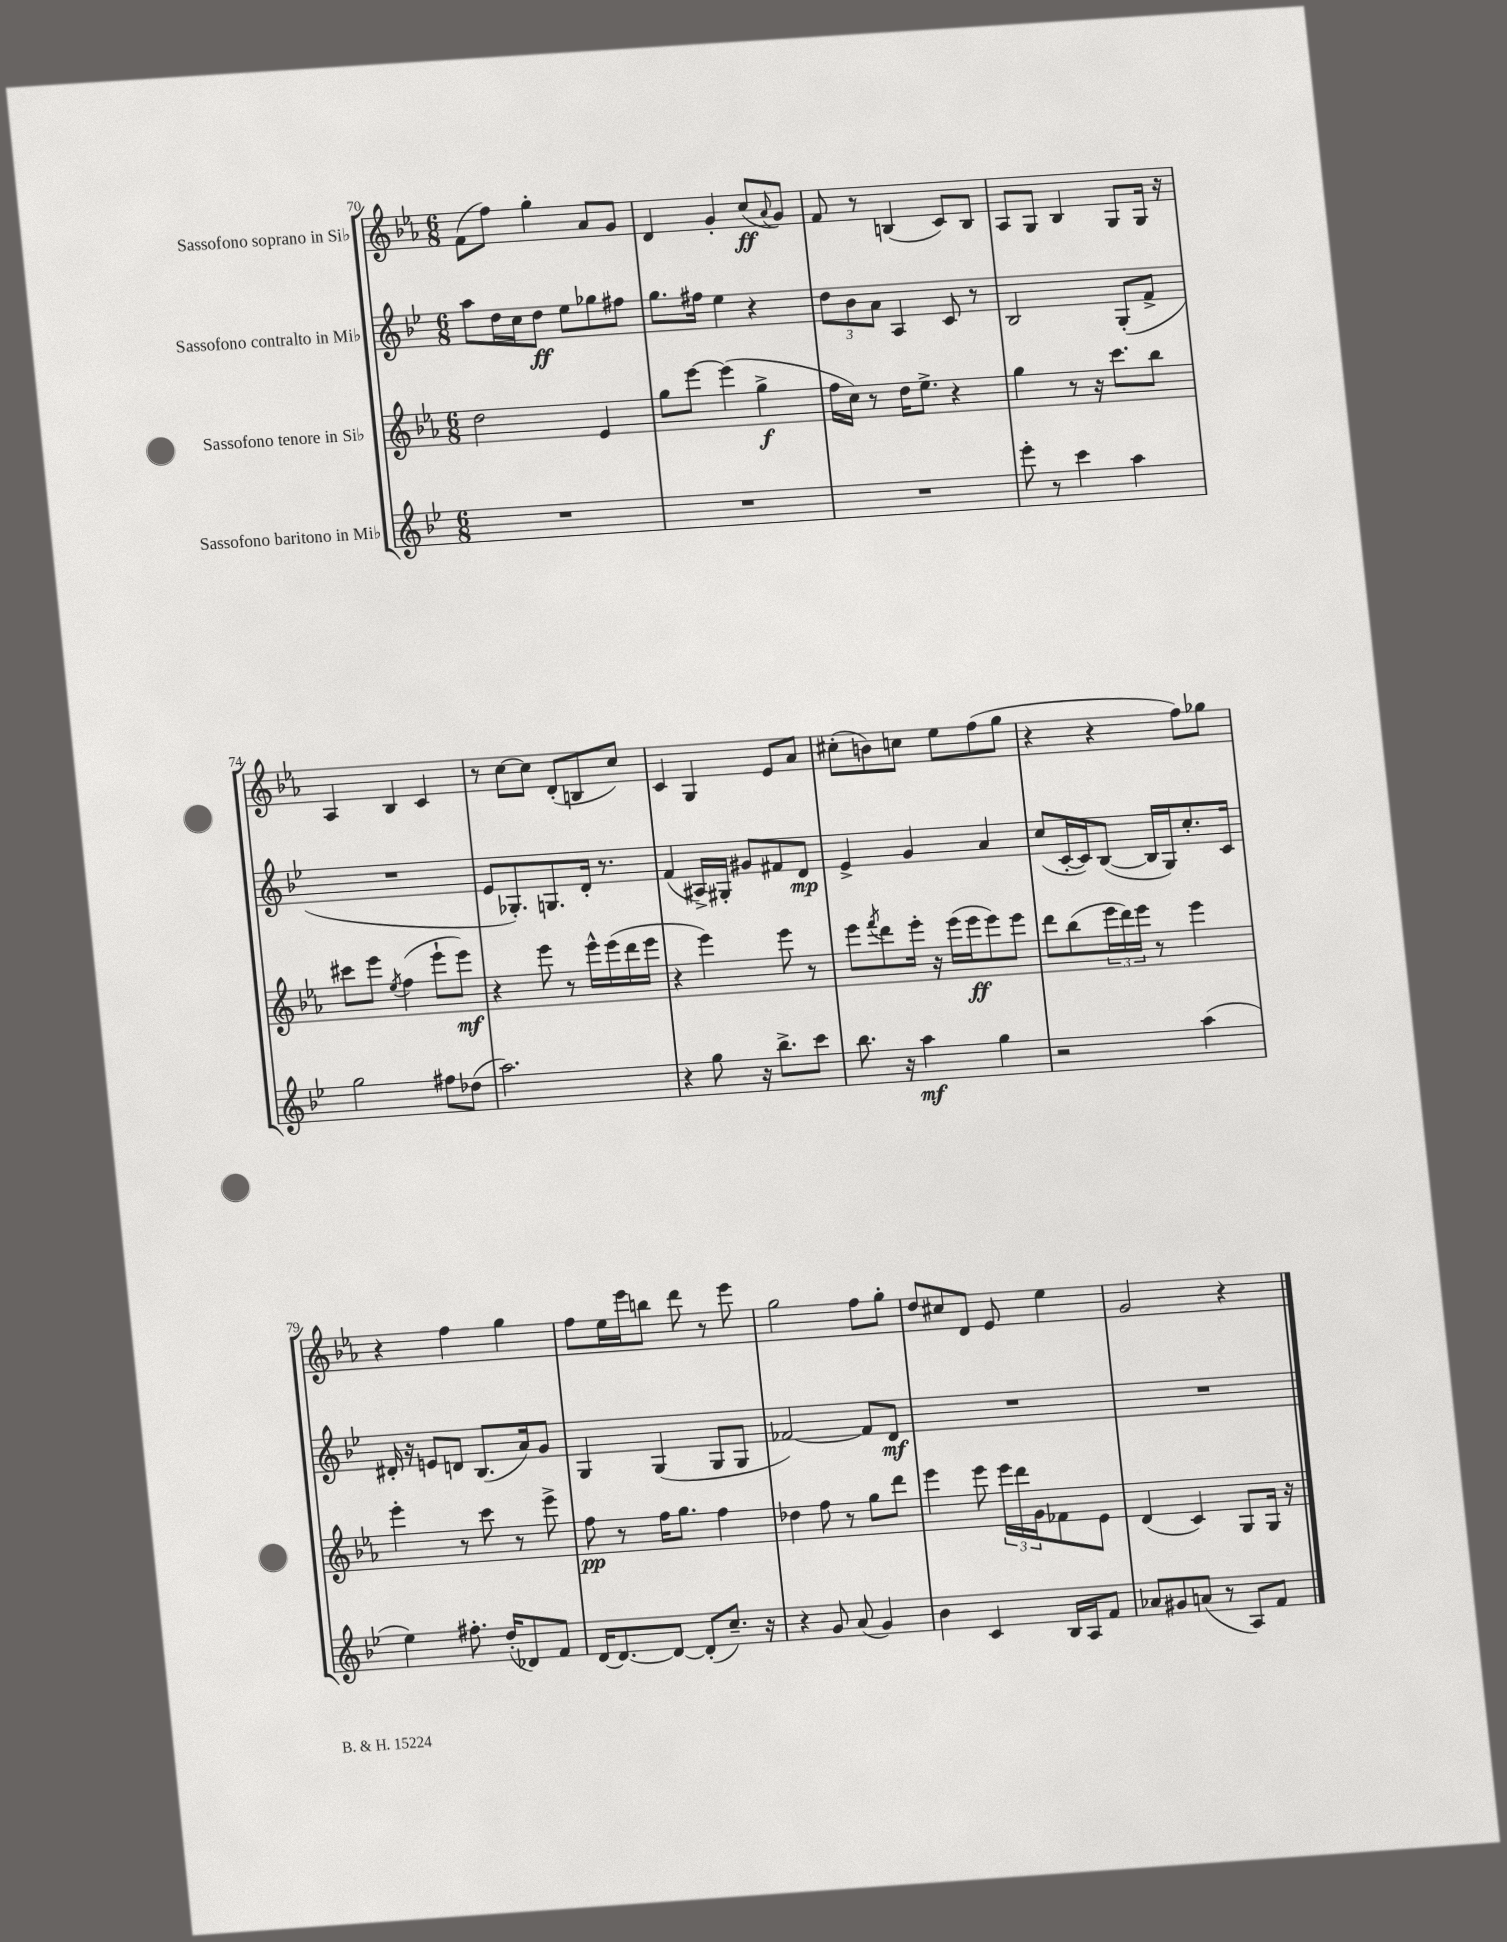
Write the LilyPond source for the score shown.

<<
\new StaffGroup <<
\new Staff = "s0" \with { instrumentName = "Sassofono soprano in Sib" } {
    \clef treble \key ees \major \numericTimeSignature \time 6/8
    f'8( f''8) g''4-. aes'8 g'8 |
    d'4 g'4-. c''8\ff( \appoggiatura { aes'8 } g'8) |
    f'8 r8 b4( c'8) b8 |
    aes8 g8 bes4 g8 g16 r16 |
    aes4 bes4 c'4 |
    r8 c''8~ c''8 d'8-.( b8 c''8) |
    c'4 g4 ees'8 aes'8 |
    cis''8-.( b'8) c''8 ees''8 f''8( g''8 |
    r4 r4 f''8) ges''8 |
    r4 f''4 g''4 |
    f''8 ees''16 ees'''16 b''8 d'''8 r8 ees'''8 |
    g''2 f''8 g''8-. |
    d''8 cis''8 d'8 ees'8 ees''4 |
    g'2 r4 \bar "|." |
}
\new Staff = "s1" \with { instrumentName = "Sassofono contralto in Mib" } {
    \clef treble \key bes \major \numericTimeSignature \time 6/8
    a''8 d''16 c''16 d''8\ff ees''8 ges''8 fis''8 |
    g''8. fis''16 ees''4 r4 |
    \tuplet 3/2 { d''8 bes'8 a'8 } a4 c'8 r8 |
    bes2 g8-.( f'8-> |
    R2. |
    ees'8 ges8.-.) g8. d'16-. r8. |
    f'4( ais16->) gis16-. gis'8 fis'8 d'8\mp |
    ees'4-> g'4 a'4 |
    c''8( c'16~-. c'16) bes8~( bes16 g16) c''8.-. c'16 |
    dis'16-. r16 e'8 d'8 bes8.( a'16) g'8 |
    g4 g4( g8 g8 |
    fes'2~) fes'8 d'8\mf |
    R2. |
    R2. \bar "|." |
}
\new Staff = "s2" \with { instrumentName = "Sassofono tenore in Sib" } {
    \clef treble \key ees \major \numericTimeSignature \time 6/8
    d''2 ees'4 |
    g''8 ees'''8~ ees'''4( g''4->\f |
    f''16 c''16) r8 d''16 ees''8.-> r4 |
    g''4 r8 r16 c'''8. bes''8 |
    cis'''8 ees'''8 \acciaccatura { ees''8 } f''4( ees'''8-! ees'''8\mf) |
    r4 ees'''8 r8 ees'''16-^ ees'''16( d'''16 ees'''16 |
    r4 ees'''4) ees'''8 r8 |
    ees'''8 \acciaccatura { f'''8 } d'''8 ees'''16-. r16 ees'''16( ees'''16\ff ees'''8) ees'''8 |
    d'''8 bes''8( \tuplet 3/2 { ees'''16 d'''16) ees'''16 } r8 ees'''4 |
    ees'''4-. r8 c'''8 r8 ees'''8-> |
    f''8\pp r8 f''16 g''8. f''4 |
    des''4 f''8 r8 g''8 d'''8 |
    ees'''4 ees'''8 \tuplet 3/2 { ees'''16 d'''16 g'16 } fes'8 ees'8 |
    d'4( c'4) g8 g16 r16 \bar "|." |
}
\new Staff = "s3" \with { instrumentName = "Sassofono baritono in Mib" } {
    \clef treble \key bes \major \numericTimeSignature \time 6/8
    R2. |
    R2. |
    R2. |
    ees'''8-. r8 c'''4 a''4 |
    g''2 fis''8 des''8( |
    a''2.) |
    r4 g''8 r16 bes''8.-> c'''8 |
    bes''8. r16 a''4\mf g''4 |
    r2 a''4( |
    ees''4) fis''8.-. d''16-.( des'8) f'8 |
    d'16~ d'8.~ d'8~ d'8-.( c''8.--) r16 |
    r4 g'8 a'8( g'4) |
    bes'4 c'4 bes16 a16 f'8 |
    aes'8 gis'8 a'8( r8 a8) f'8 \bar "|." |
}
>>
>>
\layout { \context { \Score currentBarNumber = #70 } }
